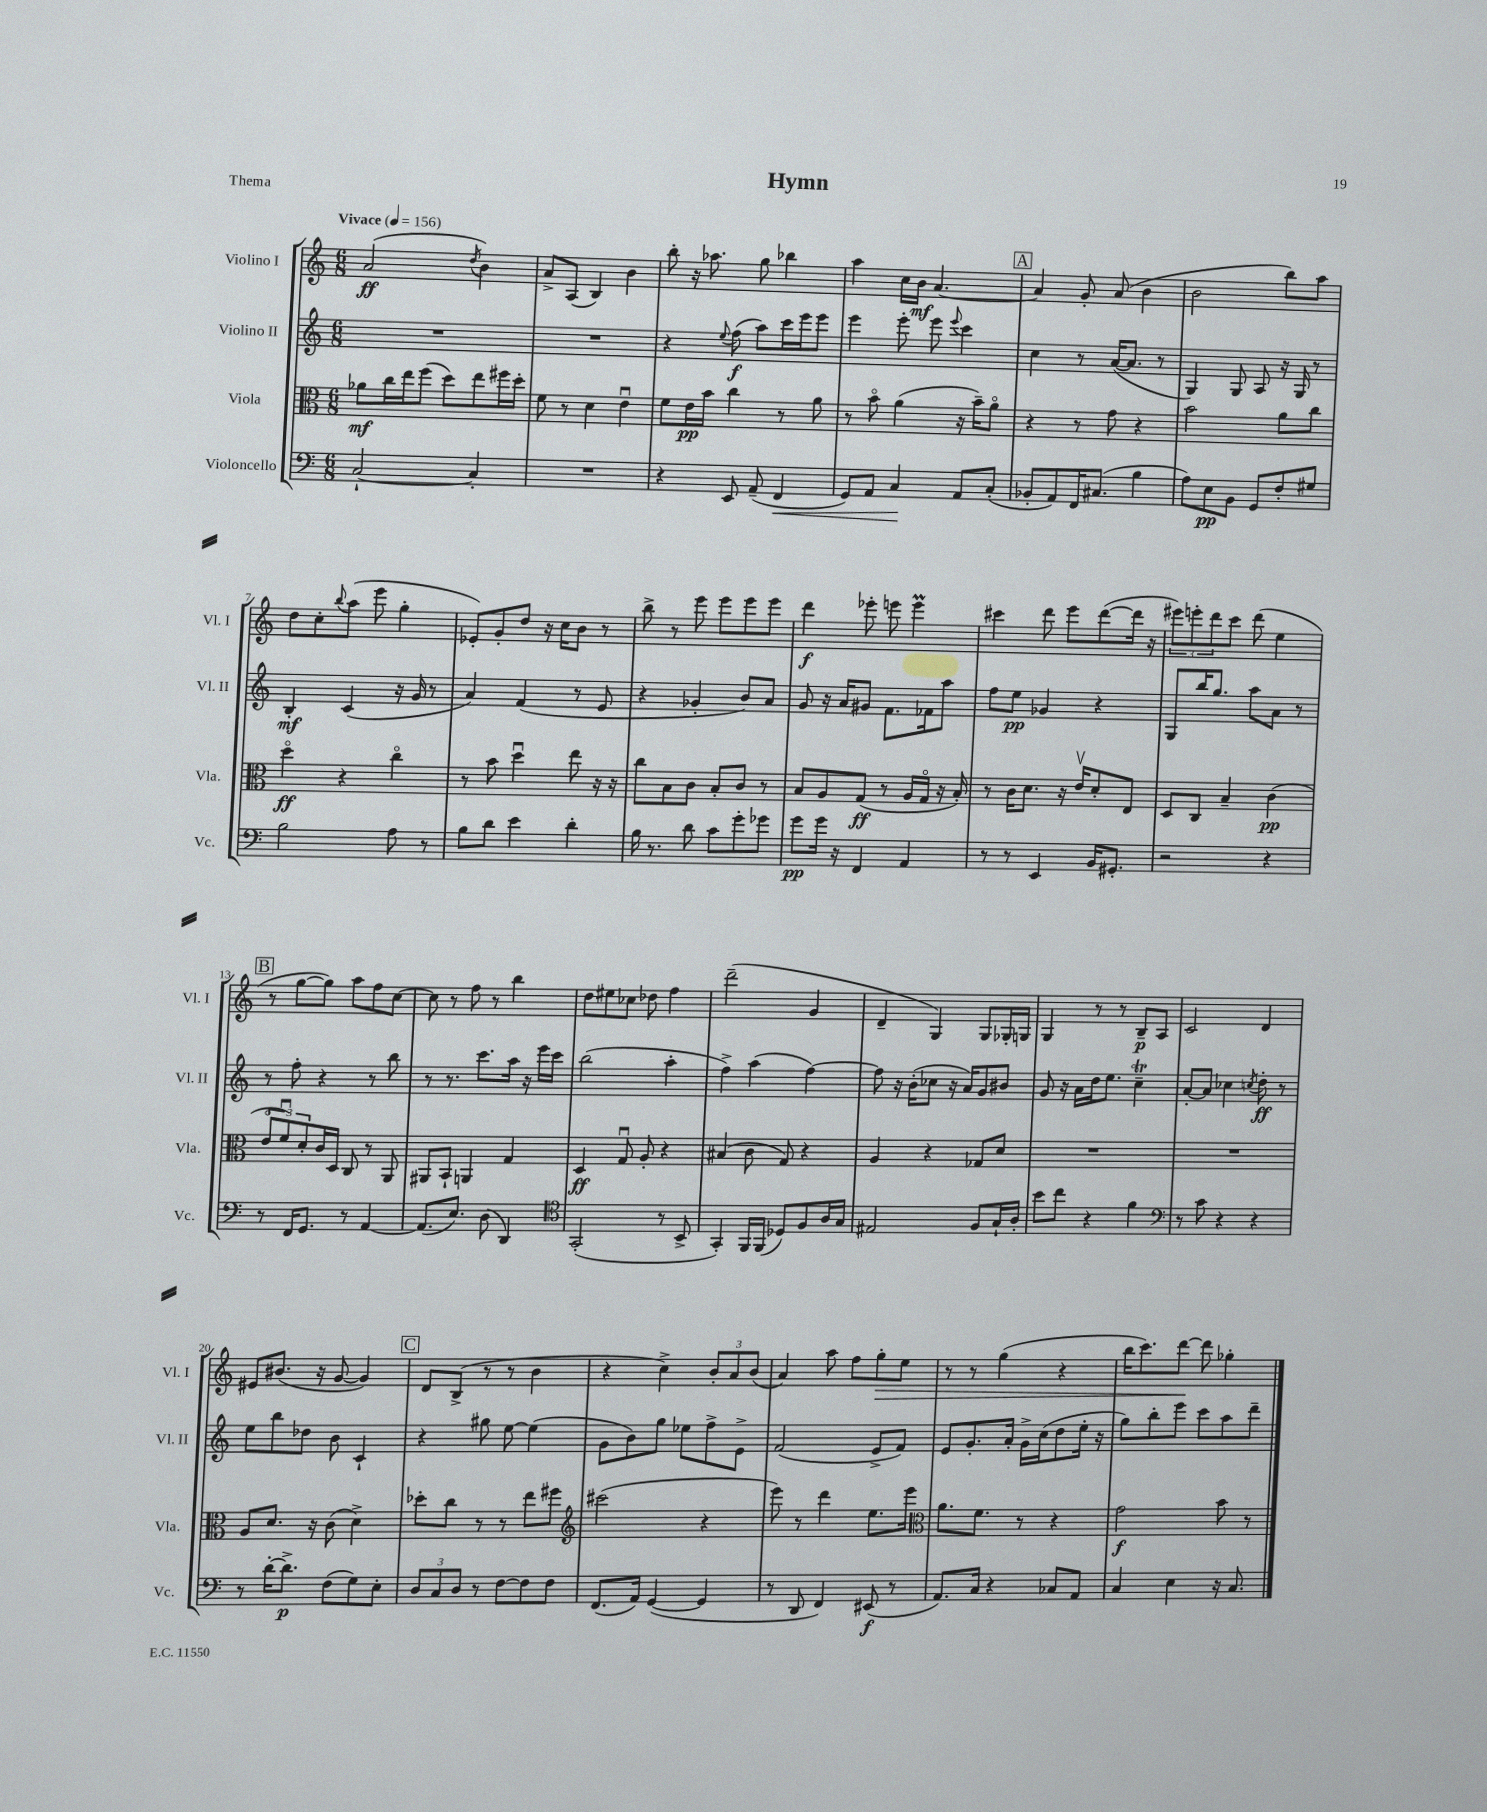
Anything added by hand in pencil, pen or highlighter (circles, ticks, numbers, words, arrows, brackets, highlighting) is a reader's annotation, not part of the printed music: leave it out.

**kern	**dynam	**kern	**dynam	**kern	**dynam	**kern	**dynam
*part4	*part4	*part3	*part3	*part2	*part2	*part1	*part1
*staff4	*staff4	*staff3	*staff3	*staff2	*staff2	*staff1	*staff1
*I"Violoncello	*	*I"Viola	*	*I"Violino II	*	*I"Violino I	*
*I'Vc.	*	*I'Vla.	*	*I'Vl. II	*	*I'Vl. I	*
*clefF4	*	*clefC3	*	*clefG2	*	*clefG2	*
*k[]	*	*k[]	*	*k[]	*	*k[]	*
*M6/8	*	*M6/8	*	*M6/8	*	*M6/8	*
*MM156	*	*MM156	*	*MM156	*	*MM156	*
=1	=1	=1	=1	=1	=1	=1	=1
!	!	!	!	!	!	!LO:TX:a:B:t=Vivace	!
[2C`/	.	8a-X\L	mf	2.r	.	(2a/	ff
.	.	16cc\L	.	.	.	.	.
.	.	16ee\J	.	.	.	.	.
.	.	(8ff\J	.	.	.	.	.
.	.	8dd\L)	.	.	.	.	.
.	.	.	.	.	.	8qdd/	.
4C'/]	.	8ee\	.	.	.	4b\)	.
.	.	16ff#X\L	.	.	.	.	.
.	.	16dd'\JJ	.	.	.	.	.
=2	=2	=2	=2	=2	=2	=2	=2
2.r	.	8f\	.	2.r	.	8a^/L	.
.	.	8r	.	.	.	(8A/J	.
.	.	4d\	.	.	.	4B/)	.
.	.	4eu\	.	.	.	4b\	.
=3	=3	=3	=3	=3	=3	=3	=3
4r	.	8f\L	.	4r	.	8bb'\	.
.	.	16e\L	pp	.	.	16r	.
.	.	16b\JJ	.	.	.	8.aa-X\	.
.	.	.	.	8qqee/	.	.	.
8EE/	.	4cc\	.	(8ff\	f	.	.
(8AA~/	.	.	.	8aa\L)	.	8gg\	.
!	!LO:HP:b	!	!	!	!	!	!
4FF/	<	8r	.	16ccc\L	.	4bb-X\	.
.	.	.	.	16eee\J	.	.	.
.	.	8a\	.	8eee\J	.	.	.
=4	=4	=4	=4	=4	=4	=4	=4
8GG/L)	.	8r	.	4eee\	.	4aa\	.
8AA/J	.	8b\	.	.	.	.	.
4C/	.	(4a\	.	8eee'\	.	16cc\LL	.
.	.	.	.	.	.	16b\JJ	mf
.	.	.	.	8eee\	.	[4.a/	.
.	.	.	.	8qqeee/	.	.	.
8AA/L	[	16r	.	4ccc\	.	.	.
.	.	16b~\KL)	.	.	.	.	.
(8C'/J	.	8a\J	.	.	.	.	.
!!LO:REH:place=s1:t=A
=5	=5	=5	=5	=5	=5	=5	=5
8BB-X'/L	.	4r	.	4cc\	.	4a/]	.
8AA/)	.	.	.	.	.	.	.
16FF/K	.	8r	.	8r	.	8g'/	.
(8.C#X/J	.	.	.	.	.	.	.
.	.	8g\	.	([16a/KL	.	(8a/	.
.	.	.	.	8.a/J]	.	.	.
4B\	.	4r	.	.	.	4b\	.
.	.	.	.	8r	.	.	.
=6	=6	=6	=6	=6	=6	=6	=6
8A\L)	.	2b\	.	4G/)	.	2b\	.
8E\	pp	.	.	.	.	.	.
8BB\J	.	.	.	8G/	.	.	.
8GG/L	.	.	.	8A/	.	.	.
8F'/	.	8a\L	.	16r	.	8bb\L)	.
.	.	.	.	16G/	.	.	.
8G#X/J	.	8cc\J	.	8r	.	8aa\J	.
!!LO:LB:g=z
=7	=7	=7	=7	=7	=7	=7	=7
2B\	.	4dd\	ff	4B'/	mf	8dd\L	.
.	.	.	.	.	.	8cc'\	.
.	.	.	.	.	.	8qqbb/	.
.	.	4r	.	(4c/	.	(8aa\J	.
.	.	.	.	.	.	8eee\	.
8A\	.	4cc\	.	16r	.	4gg'\	.
.	.	.	.	16g/	.	.	.
8r	.	.	.	8r	.	.	.
=8	=8	=8	=8	=8	=8	=8	=8
8B\L	.	8r	.	4a/)	.	8e-X'/L)	.
8d\J	.	8b\	.	.	.	8g'/	.
4e\	.	4ddu\	.	(4f/	.	8dd/J	.
.	.	.	.	.	.	16r	.
.	.	.	.	.	.	16cc\KL	.
4d'\	.	8ee\	.	8r	.	8b\J	.
.	.	16r	.	8e/	.	8r	.
.	.	16r	.	.	.	.	.
=9	=9	=9	=9	=9	=9	=9	=9
16B\	.	8cc\L	.	4r	.	8bb^\	.
8.r	.	.	.	.	.	.	.
.	.	8B\	.	.	.	8r	.
8d\	.	8c\J	.	4g-X'/	.	8eee\	.
8c\L	.	8B'/L	.	.	.	8eee\L	.
8g'\	.	8c/J	.	8b/L)	.	8eee\	.
8g-X\J	.	8r	.	8a/J	.	8eee\J	.
=10	=10	=10	=10	=10	=10	=10	=10
8g\L	pp	8B/L	.	8g/	.	4ddd\	f
16g\Jk	.	8A/	.	16r	.	.	.
16r	.	.	.	16a/KL	.	.	.
4FF/	.	(8G/J	ff	8g#X/J	.	8eee-X'\	.
.	.	8r	.	8.f\L	.	8eeen\	.
4AA/	.	16A/LL	.	.	.	4eeem\	.
.	.	16G/JJ	.	16f-X\k	.	.	.
.	.	16r	.	8aa\J	.	.	.
.	.	16B'/)	.	.	.	.	.
=11	=11	=11	=11	=11	=11	=11	=11
8r	.	8r	.	8ff\L	.	4ccc#X\	.
8r	.	16c\KL	.	8ee\J	pp	.	.
.	.	8.d\J	.	.	.	.	.
4EE/	.	.	.	4g-X/	.	8ddd\	.
.	.	16r	.	.	.	8eee\L	.
.	.	16ev/KL	.	.	.	.	.
16BB/KL	.	8d'/	.	4r	.	([8ddd\	.
8.GG#X'/J	.	.	.	.	.	.	.
.	.	8E/J	.	.	.	16ddd\Jk]	.
.	.	.	.	.	.	16r	.
=12	=12	=12	=12	=12	=12	=12	=12
2r	.	8D/L	.	8G/L	.	12eee#X\L)	.
.	.	.	.	.	.	12eeen'\	.
.	.	8C/J	.	16bb/K	.	.	.
.	.	.	.	.	.	12ddd\	.
.	.	.	.	8.gg/J	.	.	.
.	.	4B~/	.	.	.	8ccc\J	.
.	.	.	.	8aa\L	.	(8ddd\	.
4r	.	(4c\	pp	8a\J	.	4ee\	.
.	.	.	.	8r	.	.	.
!!LO:LB:g=z
!!LO:REH:place=s1:t=B
=13	=13	=13	=13	=13	=13	=13	=13
8r	.	12e/L	.	8r	.	8r	.
.	.	12fu/)	.	.	.	.	.
16FF/KL	.	.	.	8ff'\	.	[8gg\L	.
.	.	12d'/	.	.	.	.	.
8.GG/J	.	.	.	.	.	.	.
.	.	16c/L	.	4r	.	8gg\J])	.
.	.	16D/JJ	.	.	.	.	.
8r	.	8C/	.	.	.	8aa\L	.
[4AA/	.	8r	.	8r	.	8ff\	.
.	.	8AA/	.	8bb\	.	[8cc\J	.
=14	=14	=14	=14	=14	=14	=14	=14
(8.AA/L]	.	8AA#X/L	.	8r	.	8cc\]	.
.	.	8BB`/J	.	8.r	.	8r	.
8.E/J)	.	.	.	.	.	.	.
.	.	4AAn/	.	.	.	8ff\	.
.	.	.	.	8.ccc\L	.	.	.
(8D\	.	.	.	.	.	8r	.
4DD/)	.	4G/	.	16aa\Jk	.	4bb\	.
.	.	.	.	16r	.	.	.
.	.	.	.	16eee\LL	.	.	.
.	.	.	.	16ccc\JJ	.	.	.
=15	=15	=15	=15	=15	=15	=15	=15
*clefC4	*	*	*	*	*	*	*
(2GG'/	.	4D/	ff	(2bb\	.	8dd\L	.
.	.	.	.	.	.	8ee#X\	.
.	.	8Gu/	.	.	.	8cc-X\J	.
.	.	8A'/	.	.	.	8dd-X\	.
8r	.	4r	.	4aa'\	.	4ff\	.
8BB^/	.	.	.	.	.	.	.
=16	=16	=16	=16	=16	=16	=16	=16
4GG'/)	.	(4B#X/	.	4ff^\)	.	(2ddd~\	.
16FF/LL	.	8c\	.	(4aa\	.	.	.
(16FF/JJ	.	.	.	.	.	.	.
8D-X/L)	.	8G/)	.	.	.	.	.
8F/	.	4r	.	[4ff\)	.	4g/	.
16A/L	.	.	.	.	.	.	.
16G/JJ	.	.	.	.	.	.	.
=17	=17	=17	=17	=17	=17	=17	=17
2E#X/	.	4A/	.	8ff\]	.	4d~/	.
.	.	.	.	16r	.	.	.
.	.	.	.	(16b'\KL	.	.	.
.	.	4r	.	8cc-X\J	.	4G/)	.
.	.	.	.	16r	.	.	.
.	.	.	.	16a/KL)	.	.	.
8F/L	.	8G-X/L	.	8g/	.	8G/L	.
16G`/L	.	8d/J	.	8b#X/J	.	16G-X'/L	.
16A'/JJ	.	.	.	.	.	16Gn/JJ	.
=18	=18	=18	=18	=18	=18	=18	=18
8b\L	.	2.r	.	8g/	.	4G/	.
8cc\J	.	.	.	16r	.	.	.
.	.	.	.	16a\LL	.	.	.
4r	.	.	.	16dd\J	.	8r	.
.	.	.	.	8.ee\J	.	.	.
.	.	.	.	.	.	8r	.
4f\	.	.	.	4ccT~\	.	8B~/L	p
.	.	.	.	.	.	8A/J	.
=19	=19	=19	=19	=19	=19	=19	=19
*clefF4	*	*	*	*	*	*	*
8r	.	2.r	.	[8a'/L	.	2c/	.
8c\	.	.	.	8a/J]	.	.	.
4r	.	.	.	4cc-X\	.	.	.
.	.	.	.	8qccn/	.	.	.
4r	.	.	.	8dd'\	ff	4d/	.
.	.	.	.	8r	.	.	.
!!LO:LB:g=z
=20	=20	=20	=20	=20	=20	=20	=20
8r	.	8A/L	.	8ee\L	.	8e#X/L	.
[16d'\KL	.	8.d/J	.	8bb\	.	(8.b#X/J	.
8.d^\J]	p	.	.	.	.	.	.
.	.	.	.	8dd-X\J	.	.	.
.	.	16r	.	.	.	16r	.
(8F\L	.	(8c\	.	8b\	.	[8g/	.
8G\)	.	4d^\)	.	4c`/	.	4g/])	.
8E'\J	.	.	.	.	.	.	.
!!LO:REH:place=s1:t=C
=21	=21	=21	=21	=21	=21	=21	=21
12D/L	.	8dd-X'\L	.	4r	.	8d/L	.
12C/	.	.	.	.	.	.	.
.	.	8cc\J	.	.	.	(8B^/J	.
12D/J	.	.	.	.	.	.	.
8r	.	8r	.	8gg#X\	.	8r	.
[8F\L	.	8r	.	[8ee\	.	8r	.
8F\]	.	8ee\L	.	(4ee\]	.	4b\	.
8F\J	.	8ff#X\J	.	.	.	.	.
=22	=22	=22	=22	=22	=22	=22	=22
*	*	*clefG2	*	*	*	*	*
(8.FF/L	.	(2ccc#X\	.	8g\L	.	4r	.
.	.	.	.	8b\)	.	.	.
16AA/Jk)	.	.	.	.	.	.	.
([4GG/	.	.	.	8gg\J	.	4cc^\)	.
.	.	.	.	8ee-X\L	.	.	.
4GG/]	.	4r	.	8ff^\	.	12b'/L	.
.	.	.	.	.	.	12a/	.
.	.	.	.	8e^\J	.	.	.
.	.	.	.	.	.	(12b/J	.
=23	=23	=23	=23	=23	=23	=23	=23
8r	.	8eee\)	.	(2f/	.	4a/)	.
8DD/	.	8r	.	.	.	.	.
4FF/)	.	4ddd\	.	.	.	8aa\	.
.	.	.	.	.	.	8ff\L	.
!	!	!	!	!	!	!	!LO:HP:b
(8EE#X/	f	8.ee\L	.	8e^/L	.	8gg'\	>
8r	.	.	.	8f/J)	.	8ee\J	.
.	.	16eee\Jk	.	.	.	.	.
=24	=24	=24	=24	=24	=24	=24	=24
*	*	*clefC3	*	*	*	*	*
8.AA/L)	.	8.a\L	.	8e/L	.	8r	.
.	.	.	.	8.g'/	.	8r	.
16C/Jk	.	8.f\J	.	.	.	.	.
4r	.	.	.	.	.	(4gg\	.
.	.	.	.	16a'/Jk	.	.	.
.	.	8r	.	16g^\LL	.	.	.
.	.	.	.	(16cc\J	.	.	.
8C-X/L	.	4r	.	8dd\	.	4r	.
8AA/J	.	.	.	16ee'\Jk	.	.	.
.	.	.	.	16r	.	.	.
=25	=25	=25	=25	=25	=25	=25	=25
4C/	.	2g\	f	8gg\L)	.	16bb\KL	.
.	.	.	.	.	.	8.ccc\)	.
.	.	.	.	8bb'\	.	.	.
4E\	.	.	.	8eee\J	.	[8ddd\J	.
.	.	.	.	8ccc\L	.	8ddd\]	]
16r	.	8b\	.	8aa\	.	4gg-X'\	.
8.C/	.	.	.	.	.	.	.
.	.	8r	.	8ddd~\J	.	.	.
==	==	==	==	==	==	==	==
*-	*-	*-	*-	*-	*-	*-	*-
